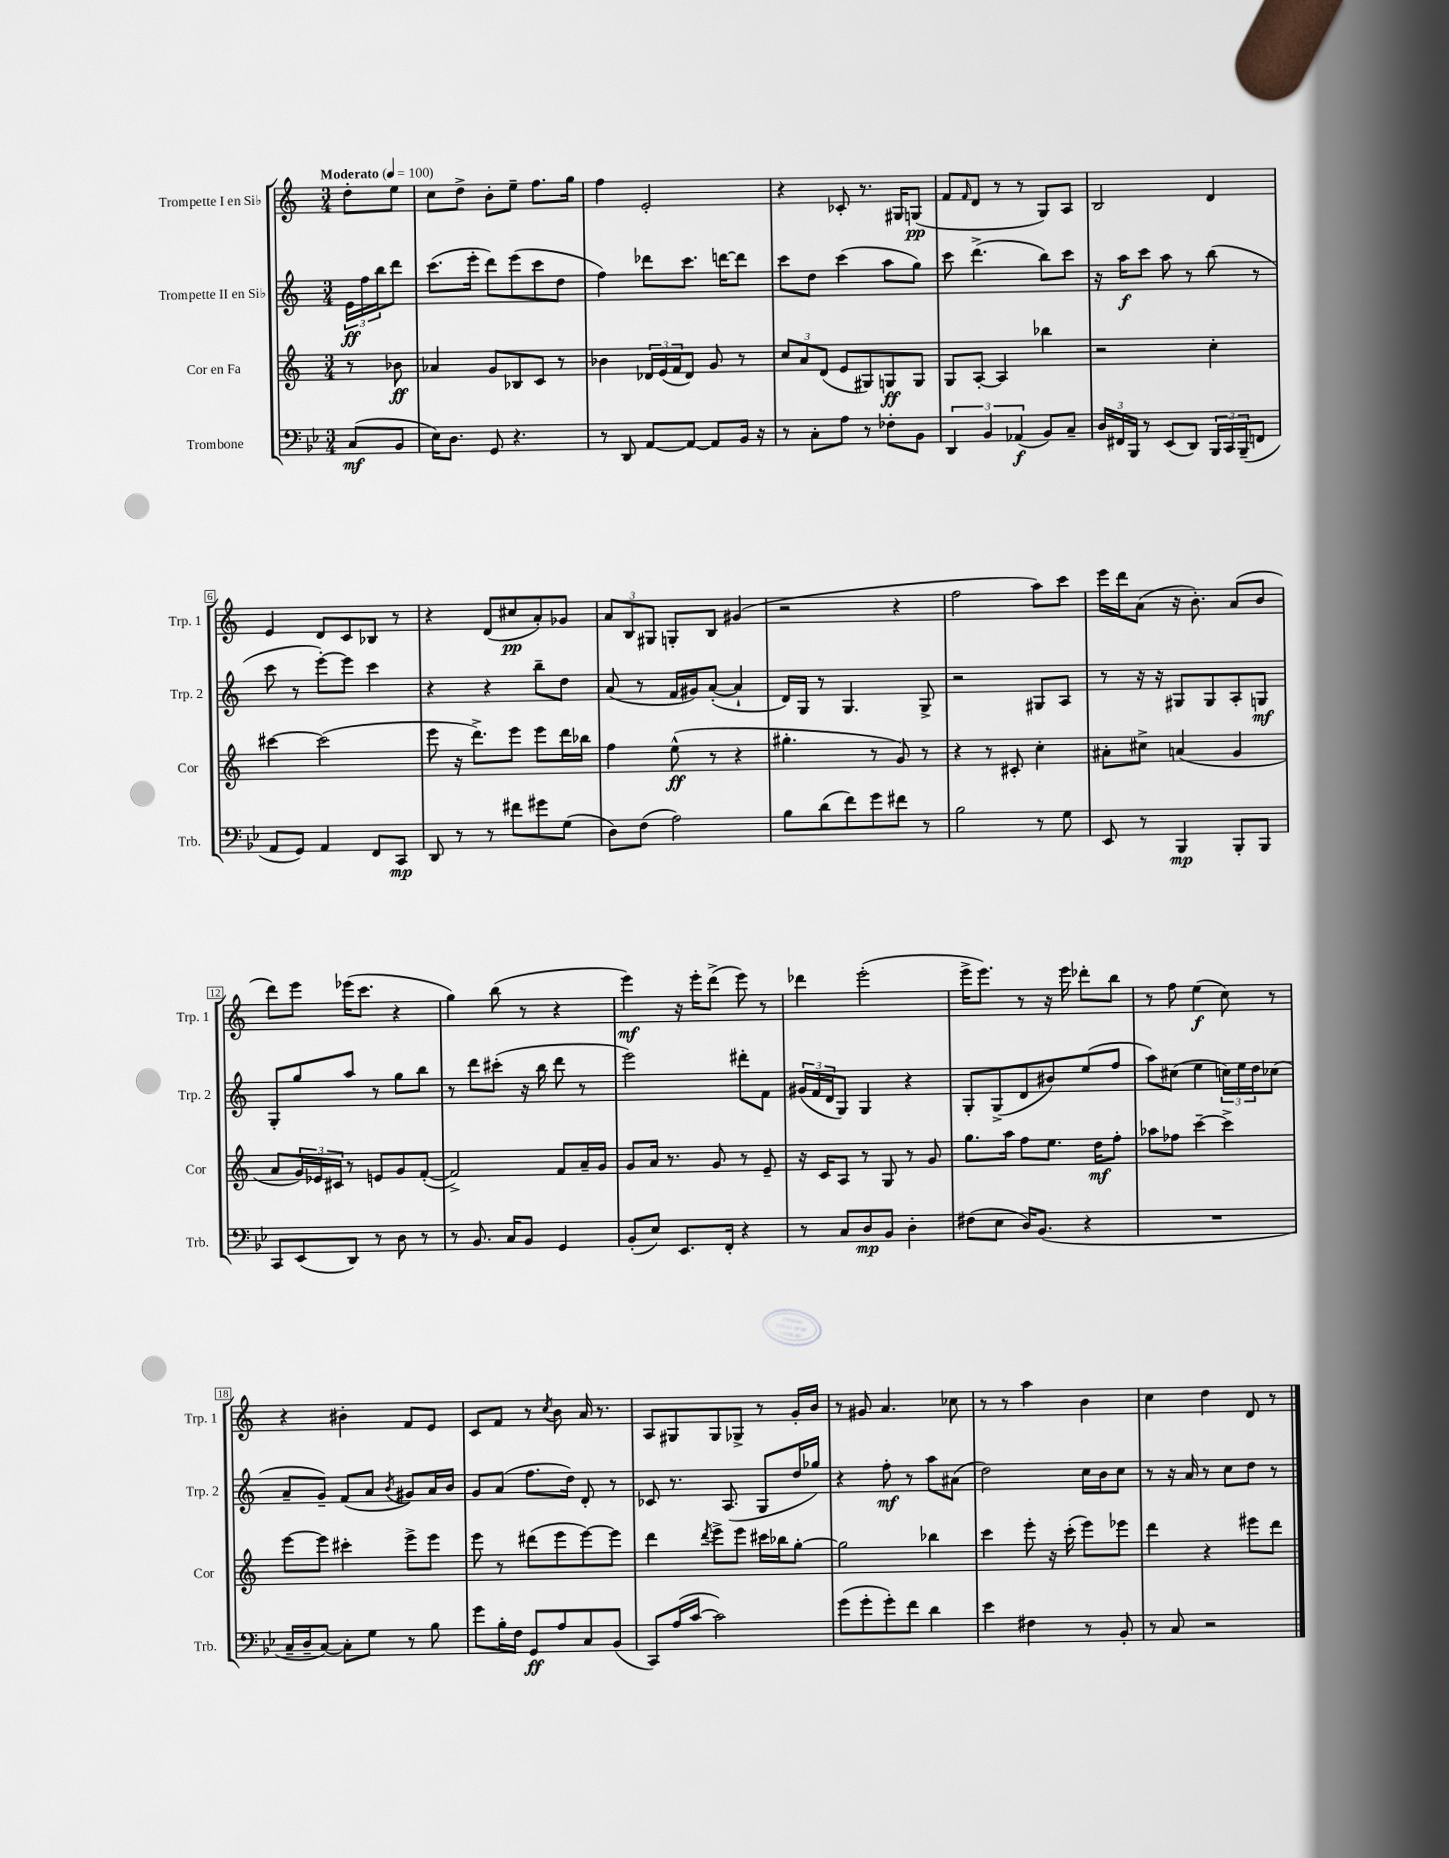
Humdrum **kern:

**kern	**kern	**kern	**kern
*staff4	*staff3	*staff2	*staff1
*clefF4	*clefG2	*clefG2	*clefG2
*k[b-e-]	*k[]	*k[]	*k[]
*M3/4	*M3/4	*M3/4	*M3/4
*MM100	*MM100	*MM100	*MM100
(8C	8r	24e	8dd'
.	.	24ff	.
.	.	24bb	.
8BB-	8b-	8ddd	8ee
=	=	=	=
16E-)	4a-	(8.ccc	8cc
8.D	.	.	.
.	.	.	8dd^
.	.	16eee'	.
8GG	8g	8ddd)	8b'
4.r	8B-	(8eee	8ee~
.	8c	8ccc	8.ff
.	8r	8dd	.
.	.	.	16gg
=	=	=	=
8r	4b-	4ff)	4ff
8DD	.	.	.
[8AA	24d-	8ddd-	2e'
.	(24e	.	.
.	24f	.	.
8AA_	8d-)	8.ccc	.
8AA]	8g	.	.
.	.	[16ddd	.
16BB-	8r	8ddd]	.
16r	.	.	.
=	=	=	=
8r	12cc	8ccc	4r
.	12a	.	.
8C'	.	8dd	.
.	(12d	.	.
8A	8e	(4ccc	8c-'
8r	8G#)	.	8.r
8F-'	8G	8aa	.
.	.	.	16G#
8BB-	8G	8gg)	(8G
=	=	=	=
6DD	8G	8ccc	8f
.	.	.	16qqf
.	[8A'	(4.ddd^	8d
6BB-	.	.	.
.	4A]	.	8r
(6AA-	.	.	.
.	.	.	8r
8BB-)	4bb-	8bb)	8G)
8C~	.	8ccc	8A
=	=	=	=
24D	2r	16r	2B
24FF#	.	.	.
.	.	16aa	.
24BBB-	.	.	.
8r	.	8ccc	.
(8EE-	.	8aa	.
8DD)	.	8r	.
24BBB-	4cc'	(8bb	4d
24CC	.	.	.
(24BBB-~	.	.	.
8FF	.	8r	.
=	=	=	=
8AA	[4ccc#	8ccc	4e
8GG)	.	8r	.
4AA	(2ccc#]	[8eee')	8d
.	.	8eee]	8c
8FF	.	4ccc	8B-
8CC	.	.	8r
=	=	=	=
8DD	8eee	4r	4r
8r	16r	.	.
.	8.ddd^)	.	.
8r	.	4r	(8d
8f#	8eee	.	8cc#
8g#	8eee	8bb~	8a')
(8G	16ddd	8dd	8g-
.	16bb-	.	.
=	=	=	=
8D)	4ff	(8a	12a
.	.	.	12B
(8F	.	8r	.
.	.	.	12G#
2A)	(8ee^^	16f	8G'
.	.	16g#)	.
.	8r	([8a'	8B
.	4r	4a`]	(4g#
=	=	=	=
8B-	4.gg#'	16d)	2r
.	.	16G	.
(8d	.	8r	.
8f)	.	4.G	.
8g	8r	.	.
8f#	8g)	.	4r
8r	8r	8G^	.
=	=	=	=
2B-	4r	2r	2ff
.	8r	.	.
.	8c#'	.	.
8r	4cc'	8G#	8aa)
8G	.	8A	8ccc
=	=	=	=
8EE-	8a#'	8r	16eee
.	.	.	16ddd
8r	8cc#^	16r	(8a
.	.	16r	.
4BBB-	(4a	8G#	16r
.	.	.	8.b')
.	.	8G#	.
8BBB-'	4g	8A'	(8a
8BBB-	.	8G	8b
=	=	=	=
8CC	8a	8G'	8ddd)
(8EE-	24g)	8gg	8eee
.	24e-	.	.
.	24c#	.	.
8DD)	8r	8aa	(16eee-
.	.	.	8.ccc
8r	8e	8r	.
8D	8g	8gg	4r
8r	([8f'	8bb	.
=	=	=	=
8r	2f^])	8r	4gg)
8.BB-	.	8ddd	.
.	.	(8ccc#'	(8bb
16C	.	.	.
8BB-	.	16r	8r
.	.	16bb	.
4GG	8f	8ddd	4r
.	16a~	8r	.
.	16g	.	.
=	=	=	=
(8BB-'	8g	2eee)	4eee)
8E-)	16a	.	.
.	8.r	.	.
8.EE-	.	.	16r
.	.	.	16eee'
.	8g	.	(8ddd^
16FF'	.	.	.
4r	8r	8ddd#'	8eee)
.	8e~	8f	8r
=	=	=	=
8r	16r	(24g#	4ddd-
.	.	24f	.
.	16c	.	.
.	.	24d	.
8C	8A	8G)	.
8D	8r	4G	(2eee'
8BB-	8G	.	.
4D'	8r	4r	.
.	8g	.	.
=	=	=	=
(8F#	8.gg	8G'	16eee^
.	.	.	8.eee)
8E-	.	(8G^	.
.	16aa	.	.
16D)	8ff	8d	8r
(8.BB-	.	.	.
.	8.ee	8b#)	16r
.	.	.	16eee
4r	.	(8ee	8ddd-'
.	16dd	.	.
.	8ff'	8ff	8bb
=	=	=	=
2.r	8aa-	8aa)	8r
.	8ff-	(8cc#	8ff
.	[4ccc~	4ee	(4ee
.	4ccc^]	24cc)	8cc)
.	.	24ee	.
.	.	24dd	.
.	.	(8cc-	8r
=	=	=	=
16C~	[8eee	8a~	4r
16D~	.	.	.
[8C)	8eee]	8g~)	.
8C']	4ccc#'	(8f	4b#'
8G	.	8a	.
.	.	8qb	.
8r	8eee^	8g#)	8f
8B-	8eee	16a	8e
.	.	16b	.
=	=	=	=
8g	8eee	8g	8c
16B-'	8r	(8a	8f
16F	.	.	.
8GG	(8ddd#	8.ff	8r
.	.	.	8qcc
8A	8eee	.	8b
.	.	16dd)	.
8C	[8eee)	8d'	16a
.	.	.	8.r
(8BB-	8eee]	8r	.
=	=	=	=
8CC)	4ddd	8c-	8A
(16A	.	8.r	8G#
[16c	.	.	.
.	8qddd	.	.
2c])	8eee^	.	8G#
.	.	(8.A	.
.	8eee	.	8G-^
.	16ccc#	8G	8r
.	16bb-	.	.
.	[8gg'	16dd	16g'
.	.	16gg-)	16b
=	=	=	=
(8g	2gg]	4r	8r
8g'	.	.	8g#
8g')	.	8ff'	4.a
8f	.	8r	.
4d	4bb-	8aa	.
.	.	(8a#	8cc-
=	=	=	=
4e-	4ccc	2dd)	8r
.	.	.	8r
4F#	8eee'	.	4aa
.	16r	.	.
.	(16ccc'	.	.
8r	8eee)	16cc	4b
.	.	16b	.
8BB-'	8eee-	8cc	.
=	=	=	=
8r	4ddd	8r	4cc
8C	.	16r	.
.	.	16a	.
2r	4r	8r	4dd
.	.	8cc	.
.	8eee#	8dd	8d
.	8ddd	8r	8r
==	==	==	==
*-	*-	*-	*-
